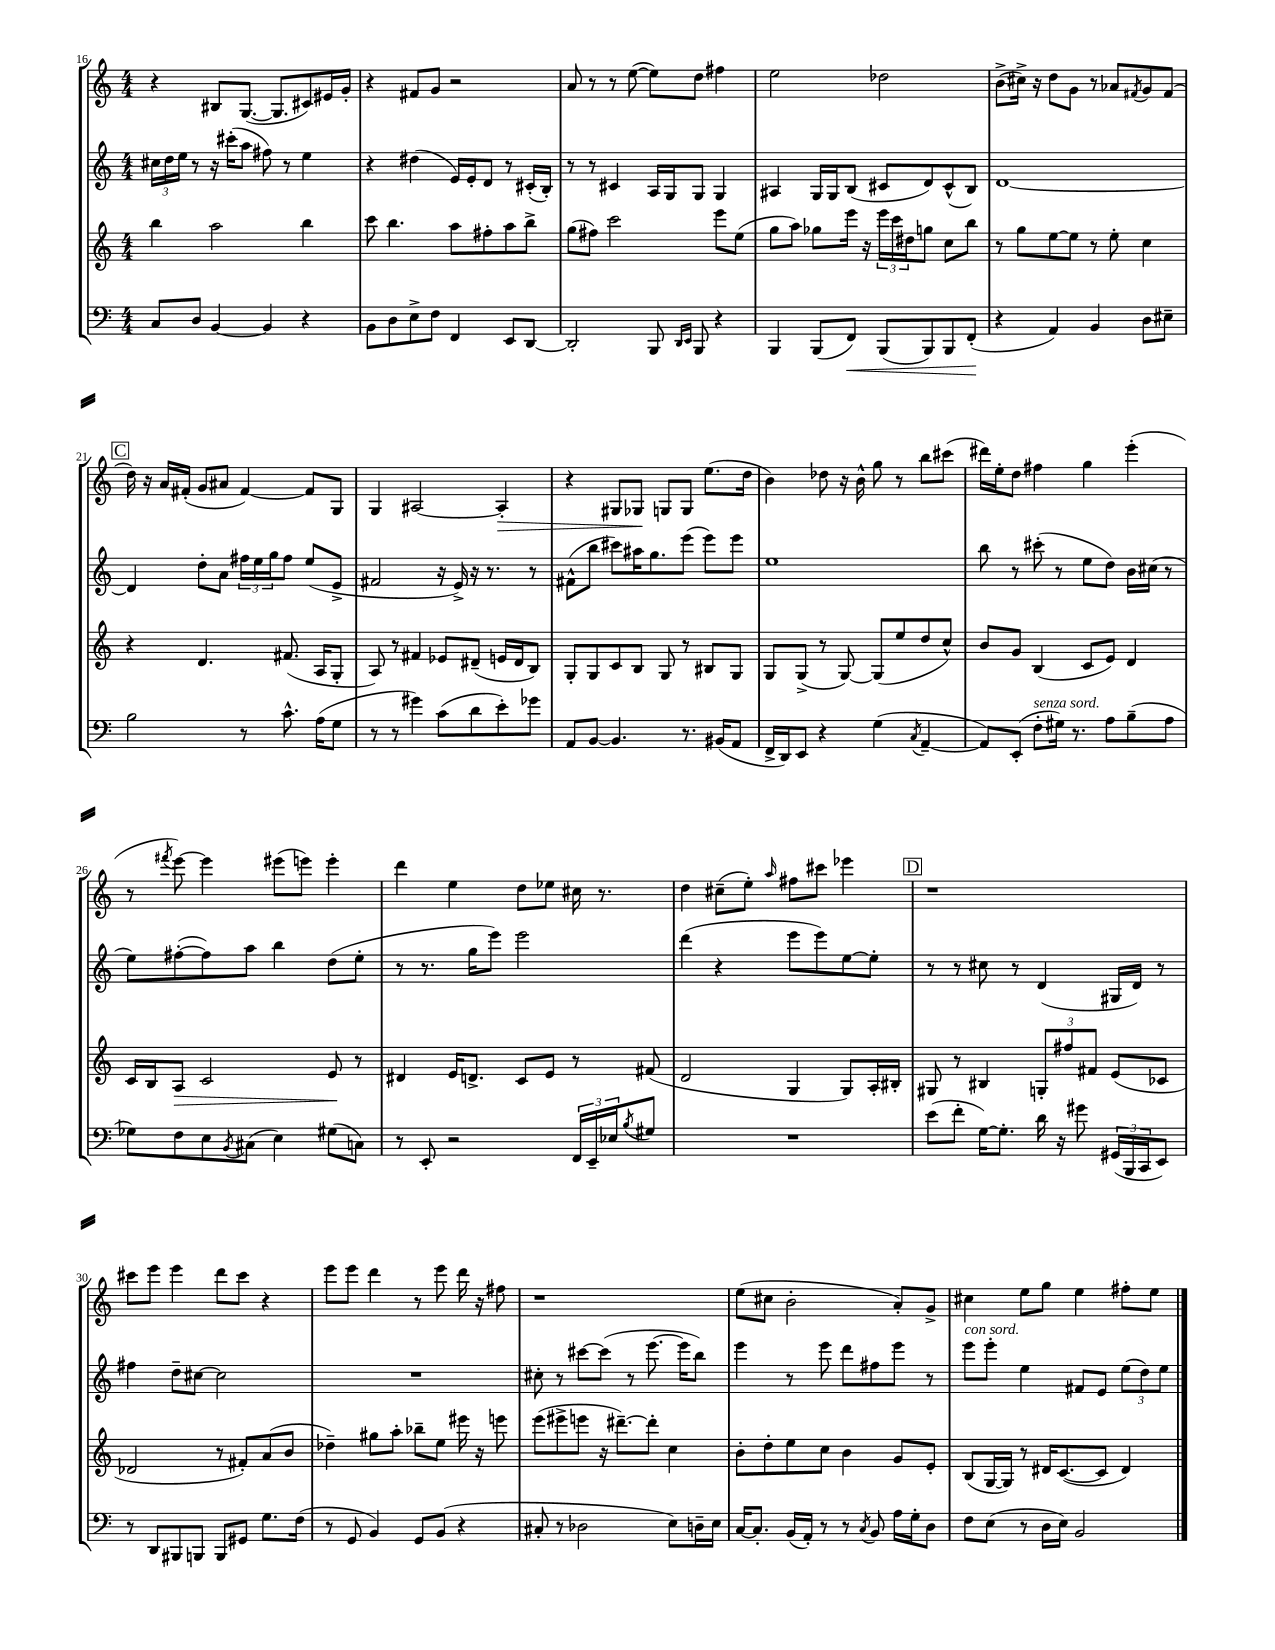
<<
\new StaffGroup <<
\new Staff = "s0" {
    \clef treble \key c \major \numericTimeSignature \time 4/4
    r4 bis8 g8.~( g8. cis'8) eis'16 g'16-. |
    r4 fis'8 g'8 r2 |
    a'8 r8 r8 e''8~( e''8) d''8 fis''4 |
    e''2 des''2 |
    b'8->( cis''16->) r16 d''8 g'8 r8 aes'8 \acciaccatura { fis'8 } g'8 fis'8( |
    \mark \markup { \box "C" } d''16) r16 a'16 fis'16-.( g'8 ais'8 fis'4~) fis'8 g8 |
    g4 ais2~ ais4-.\> |
    r4 gis8 ges8\! g8 g8 e''8.( d''16 |
    b'4) des''8 r16 b'16-^ g''8 r8 b''8 cis'''8( |
    dis'''16) e''16-. d''8 fis''4 g''4 e'''4-.( |
    r8 \acciaccatura { fis'''8 } e'''8~) e'''4 eis'''8( e'''8) e'''4-. |
    d'''4 e''4 d''8 ees''8 cis''16 r8. |
    d''4 cis''8--( e''8-.) \grace { a''16 } fis''8 cis'''8 ees'''4 |
    \mark \markup { \box "D" } r1 |
    cis'''8 e'''8 e'''4 d'''8 cis'''8 r4 |
    e'''8 e'''8 d'''4 r8 e'''8 d'''16 r16 fis''8 |
    r1 |
    e''8( cis''8 b'2-. a'8-.) g'8-> |
    cis''4 e''8 g''8 e''4 fis''8-. e''8 \bar "|." |
}
\new Staff = "s1" {
    \clef treble \key c \major \numericTimeSignature \time 4/4
    \tuplet 3/2 { cis''16 d''16 e''16 } r8 r16 cis'''16-.( a''8 fis''8) r8 e''4 |
    r4 dis''4( e'16) e'16-. d'8 r8 cis'16-.( b16-.) |
    r8 r8 cis'4 a16 g16 g8 g4 |
    ais4 g16 g16 b8( cis'8 d'8) cis'8-^( b8) |
    d'1~ |
    \mark \markup { \box "C" } d'4 d''8-. a'8 \tuplet 3/2 { fis''16 e''16 g''16 } fis''8 e''8( e'8-> |
    fis'2 r16 e'16->) r16 r8. r8 |
    fis'8-^( b''8 cis'''8) ais''16 g''8. e'''8( e'''8) e'''8 |
    e''1 |
    b''8 r8 cis'''8-.( r8 e''8 d''8) b'16 cis''16( r8 |
    e''8) fis''8~-.( fis''8) a''8 b''4 d''8( e''8-. |
    r8 r8. g''16 e'''8) e'''2 |
    d'''4( r4 e'''8 e'''8) e''8~ e''8-. |
    \mark \markup { \box "D" } r8 r8 cis''8 r8 d'4( gis16 d'16) r8 |
    fis''4 d''8-- cis''8~ cis''2 |
    R1 |
    cis''8-. r8 cis'''8~ cis'''8( r8 e'''8.~ e'''16 b''8) |
    e'''4 r8 e'''8 d'''8 fis''8 e'''8 r8 |
    e'''8^\markup { \italic "con sord." } e'''8-. e''4 fis'8 e'8 \tuplet 3/2 { e''8( d''8) e''8 } \bar "|." |
}
\new Staff = "s2" {
    \clef treble \key c \major \numericTimeSignature \time 4/4
    b''4 a''2 b''4 |
    c'''8 b''4. a''8 fis''8-. a''8 b''8-> |
    g''8( fis''8) c'''2 e'''8 e''8( |
    g''8 a''8) ges''8 e'''16 r16 \tuplet 3/2 { e'''16 c'''16 dis''16 } g''8 c''8 b''8 |
    r8 g''8 e''8~ e''8 r8 e''8-. c''4 |
    \mark \markup { \box "C" } r4 d'4. fis'8.( a16 g8-. |
    a8) r8 fis'4 ees'8 dis'8--( e'16 dis'16 b8) |
    g8-. g8 c'8 b8 g8 r8 bis8 g8 |
    g8 g8->( r8 g8~) g8( e''8 d''8 c''8-^) |
    b'8 g'8 b4( c'8 e'8) d'4 |
    c'16 b16 a8\> c'2 e'8\! r8 |
    dis'4 e'16 d'8.-> c'8 e'8 r8 fis'8( |
    d'2 g4 g8) a16-. bis16-. |
    \mark \markup { \box "D" } gis8 r8 bis4 \tuplet 3/2 { g8-. fis''8 fis'8 } e'8( ces'8 |
    des'2 r8 fis'8-.) a'8( b'8 |
    des''4--) gis''8 a''8-. bes''8-- e''8 eis'''16 r16 e'''8 |
    e'''8( eis'''8-> e'''8 r16 dis'''8.~--) dis'''8-. c''4 |
    b'8-. d''8-. e''8 c''8 b'4 g'8 e'8-. |
    b8( g16~ g16) r8 dis'16 c'8.~( c'8 dis'4) \bar "|." |
}
\new Staff = "s3" {
    \clef bass \key c \major \numericTimeSignature \time 4/4
    c8 d8 b,4~ b,4 r4 |
    b,8 d8 e8-> f8 f,4 e,8 d,8~ |
    d,2-. b,,8 \grace { d,16 e,16 } b,,8 r4 |
    b,,4 b,,8( f,8\<) b,,8( b,,8) b,,8 f,8-.\!( |
    r4 a,4) b,4 d8 eis8-- |
    \mark \markup { \box "C" } b2 r8 c'8.-^ a16( g8 |
    r8 r8 gis'4) c'8( d'8 e'8-.) ges'8 |
    a,8 b,8~ b,4. r8. bis,16( a,8 |
    f,16-> d,16) e,8 r4 g4( \acciaccatura { c8 } a,4~-- |
    a,8) e,8-.( f8-.^\markup { \italic "senza sord." } gis16) r8. a8 b8--( a8 |
    ges8) f8 e8 \acciaccatura { b,8 } cis8( e4) gis8( c8) |
    r8 e,8-. r2 \tuplet 3/2 { f,16 e,16-- ees16 } \acciaccatura { b8 } gis8 |
    R1 |
    \mark \markup { \box "D" } e'8( f'8-. g16~) g8.-. d'16 r16 gis'8 \tuplet 3/2 { gis,16( b,,16 c,16 } e,8) |
    r8 d,8 bis,,8 b,,8 b,,8 gis,8 g8. f16( |
    r8 g,8 b,4) g,8 b,8( r4 |
    cis8-. r8 des2 e8) d16-- e16 |
    c16~ c8.-. b,16( a,16-.) r8 r8 \acciaccatura { c8 } b,8 a16 g16-. d8 |
    f8 e8( r8 d16 e16) b,2 \bar "|." |
}
>>
>>
\layout { \context { \Score currentBarNumber = #16 } }
